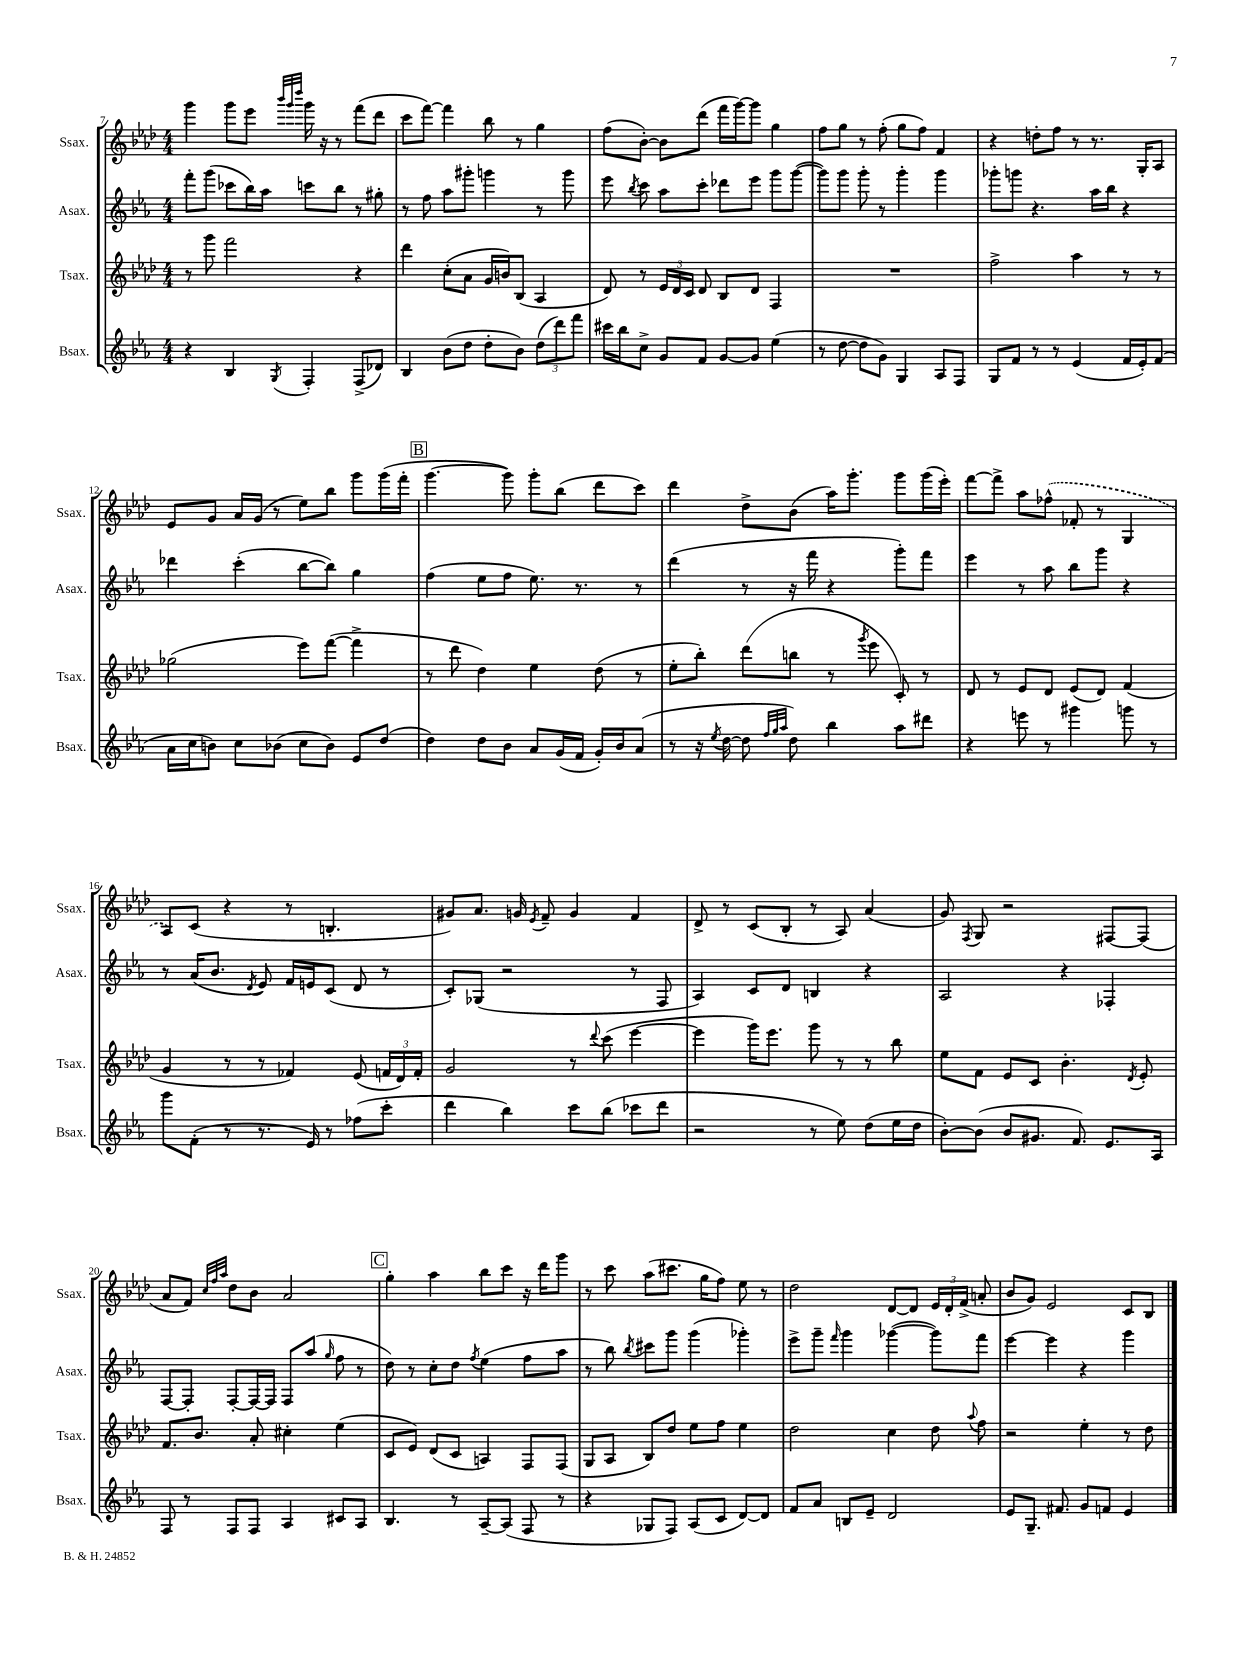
<<
\new StaffGroup <<
\new Staff = "s0" \with { instrumentName = "Ssax." shortInstrumentName = "Ssax." } {
    \clef treble \key aes \major \numericTimeSignature \time 4/4
    \autoBeamOff g'''4 g'''8[ ees'''8] \grace { bes'''32[ g'''32 des''''32] } g'''16 r16 r8 f'''8[( des'''8] |
    c'''8[ f'''8]~) f'''4 bes''8 r8 g''4 |
    f''8[( bes'8]~-.) bes'8[ des'''8]( f'''16[ g'''16~) g'''8] g''4 |
    f''8[ g''8] r8 f''8-.( g''8[ f''8]) f'4 |
    r4 d''8[-. f''8] r8 r8. g16[-. aes8] |
    ees'8[ g'8] aes'16[ g'16]( r8 ees''8[) bes''8] g'''8[ g'''16( f'''16]-. |
    \mark \markup { \box "B" } g'''4.~ g'''8) g'''8[-. bes''8]( des'''8[ c'''8]) |
    des'''4 des''8[-> bes'8]( aes''16[) g'''8.]-. g'''8[ g'''16( ees'''16]-.) |
    f'''8[~ f'''8]-> aes''8[ \once \slurDashed fes''8]-^( fes'8-. r8 g4 |
    aes8[) c'8]( r4 r8 b4.-. |
    gis'8[) aes'8.] g'16 \acciaccatura { ees'8 } f'8-- g'4 f'4 |
    des'8-> r8 c'8[( bes8]-. r8 aes8) aes'4( |
    g'8) \acciaccatura { f8 } g8 r2 fis8[~ fis8]( |
    aes'8[ f'8]) \grace { c''32[ f''32 aes''32] } des''8[ bes'8] aes'2 |
    \mark \markup { \box "C" } g''4-. aes''4 bes''8[ c'''8] r16 des'''16[ g'''8] |
    r8 c'''8 aes''8[( cis'''8.] g''16[ f''8]) ees''8 r8 |
    des''2 des'8[~ des'8] \tuplet 3/2 { ees'16[ des'16-. f'16]->( } a'8-. |
    bes'8[ g'8]) ees'2 c'8[ bes8] \bar "|." |
}
\new Staff = "s1" \with { instrumentName = "Asax." shortInstrumentName = "Asax." } {
    \clef treble \key ees \major \numericTimeSignature \time 4/4
    \autoBeamOff f'''8[-. g'''8]( ces'''8[ bes''16) aes''16] c'''8[ bes''8] r8 gis''8-. |
    r8 f''8 aes''8[ gis'''8]-. g'''4 r8 g'''8 |
    ees'''8 \acciaccatura { bes''8 } c'''8 aes''8[ c'''8]-. des'''8[ ees'''8] g'''8[ g'''8]~( |
    g'''8[) g'''8] g'''8-. r8 g'''4-. g'''4 |
    ges'''8[-. g'''8] r4. aes''16[ bes''16] r4 |
    des'''4 c'''4-.( bes''8[~ bes''8]) g''4 |
    \mark \markup { \box "B" } f''4( ees''8[ f''8] ees''8.) r8. r8 |
    d'''4( r8 r16 f'''16 r4 g'''8[-.) f'''8] |
    ees'''4 r8 aes''8 bes''8[ g'''8] r4 |
    r8 aes'16[( bes'8.] \acciaccatura { d'8 } ees'8) f'16[ e'16 c'8]( d'8 r8 |
    c'8[-.) ges8]( r2 r8 f8 |
    aes4) c'8[ d'8] b4 r4 |
    aes2 r4 fes4-. |
    f8[~ f8]-. f8[~-. f16~ f16] f8[ aes''8]( \grace { g''16 } f''8 r8 |
    \mark \markup { \box "C" } d''8) r8 c''8[-. d''8] \acciaccatura { f''8 } ees''4( f''8[ aes''8] |
    r8 bes''8) \acciaccatura { bes''8 } cis'''8[ g'''8] g'''4( ges'''4-.) |
    ees'''8[-> g'''8]-- \grace { f'''16 } g'''4 ges'''4~( ges'''8[) f'''8] |
    ees'''4~ ees'''4 r4 g'''4 \bar "|." |
}
\new Staff = "s2" \with { instrumentName = "Tsax." shortInstrumentName = "Tsax." } {
    \clef treble \key aes \major \numericTimeSignature \time 4/4
    \autoBeamOff r8 g'''8 f'''2 r4 |
    des'''4 c''8[-.( aes'8] g'16[ b'16) bes8]( aes4 |
    des'8) r8 \tuplet 3/2 { ees'16[ des'16 c'16] } des'8 bes8[ des'8] f4 |
    R1 |
    f''2-> aes''4 r8 r8 |
    ges''2( ees'''8[) f'''8]~( f'''4-> |
    \mark \markup { \box "B" } r8 des'''8 des''4) ees''4 des''8( r8 |
    ees''8[-. bes''8]-.) des'''8[( b''8] r8 \acciaccatura { g'''8 } ees'''8 c'8-.) r8 |
    des'8 r8 ees'8[ des'8] ees'8[( des'8]) f'4( |
    g'4 r8 r8 fes'4) ees'8( \tuplet 3/2 { f'16[ des'16) f'16]-. } |
    g'2 r8 \appoggiatura { des'''8 } c'''8( ees'''4~ |
    ees'''4 g'''16[) ees'''8.] g'''8 r8 r8 bes''8 |
    ees''8[ f'8] ees'8[ c'8] bes'4.-. \acciaccatura { des'8 } ees'8-. |
    f'8.[ bes'8.] aes'8-. cis''4-. ees''4( |
    \mark \markup { \box "C" } c'8[ ees'8]) des'8[( c'8] a4) f8[ f8]( |
    g8[ aes8] bes8[) des''8] ees''8[ f''8] ees''4 |
    des''2 c''4 des''8 \appoggiatura { aes''8 } f''8 |
    r2 ees''4-. r8 des''8 \bar "|." |
}
\new Staff = "s3" \with { instrumentName = "Bsax." shortInstrumentName = "Bsax." } {
    \clef treble \key ees \major \numericTimeSignature \time 4/4
    \autoBeamOff r4 bes4 \acciaccatura { g8 } f4-. f8[->( des'8]) |
    bes4 bes'8[( d''8] d''8[-. bes'8]) \tuplet 3/2 { d''8[( d'''8) f'''8] } |
    cis'''16[ bes''16 c''8]-> g'8[ f'8] g'8[~ g'8] ees''4( |
    r8 d''8~ d''8[ g'8]) g4 aes8[ f8] |
    g8[ f'8] r8 r8 ees'4( f'16[ ees'16-.) f'8]( |
    aes'16[ c''16 b'8]) c''8[ bes'8]( c''8[ bes'8]) ees'8[ d''8]( |
    \mark \markup { \box "B" } d''4) d''8[ bes'8] aes'8[ g'16( f'16] g'16[-.) bes'16 aes'8]( |
    r8 r16 \acciaccatura { ees''8 } d''16~ d''8 \grace { f''32[ g''32 aes''32] } d''8) bes''4 aes''8[ dis'''8] |
    r4 e'''8 r8 gis'''4 g'''8 r8 |
    g'''8[ f'8]-.( r8 r8. ees'16) r8 fes''8[( c'''8]-. |
    d'''4 bes''4) c'''8[ bes''8]( ces'''8[ d'''8] |
    r2 r8 ees''8) d''8[( ees''16 d''16] |
    bes'8[~-.) bes'8]( bes'8[ gis'8.] f'8.) ees'8.[ aes16] |
    f8 r8 f8[ f8] aes4 cis'8[ aes8] |
    \mark \markup { \box "C" } bes4. r8 aes8[~-- aes8]( f8 r8 |
    r4 ges8[ f8]) aes8[( c'8] d'8[~) d'8] |
    f'8[ aes'8] b8[ ees'8]-- d'2 |
    ees'8[ g8.]-- fis'8. g'8[ f'8] ees'4 \bar "|." |
}
>>
>>
\layout { \context { \Score currentBarNumber = #7 } }
